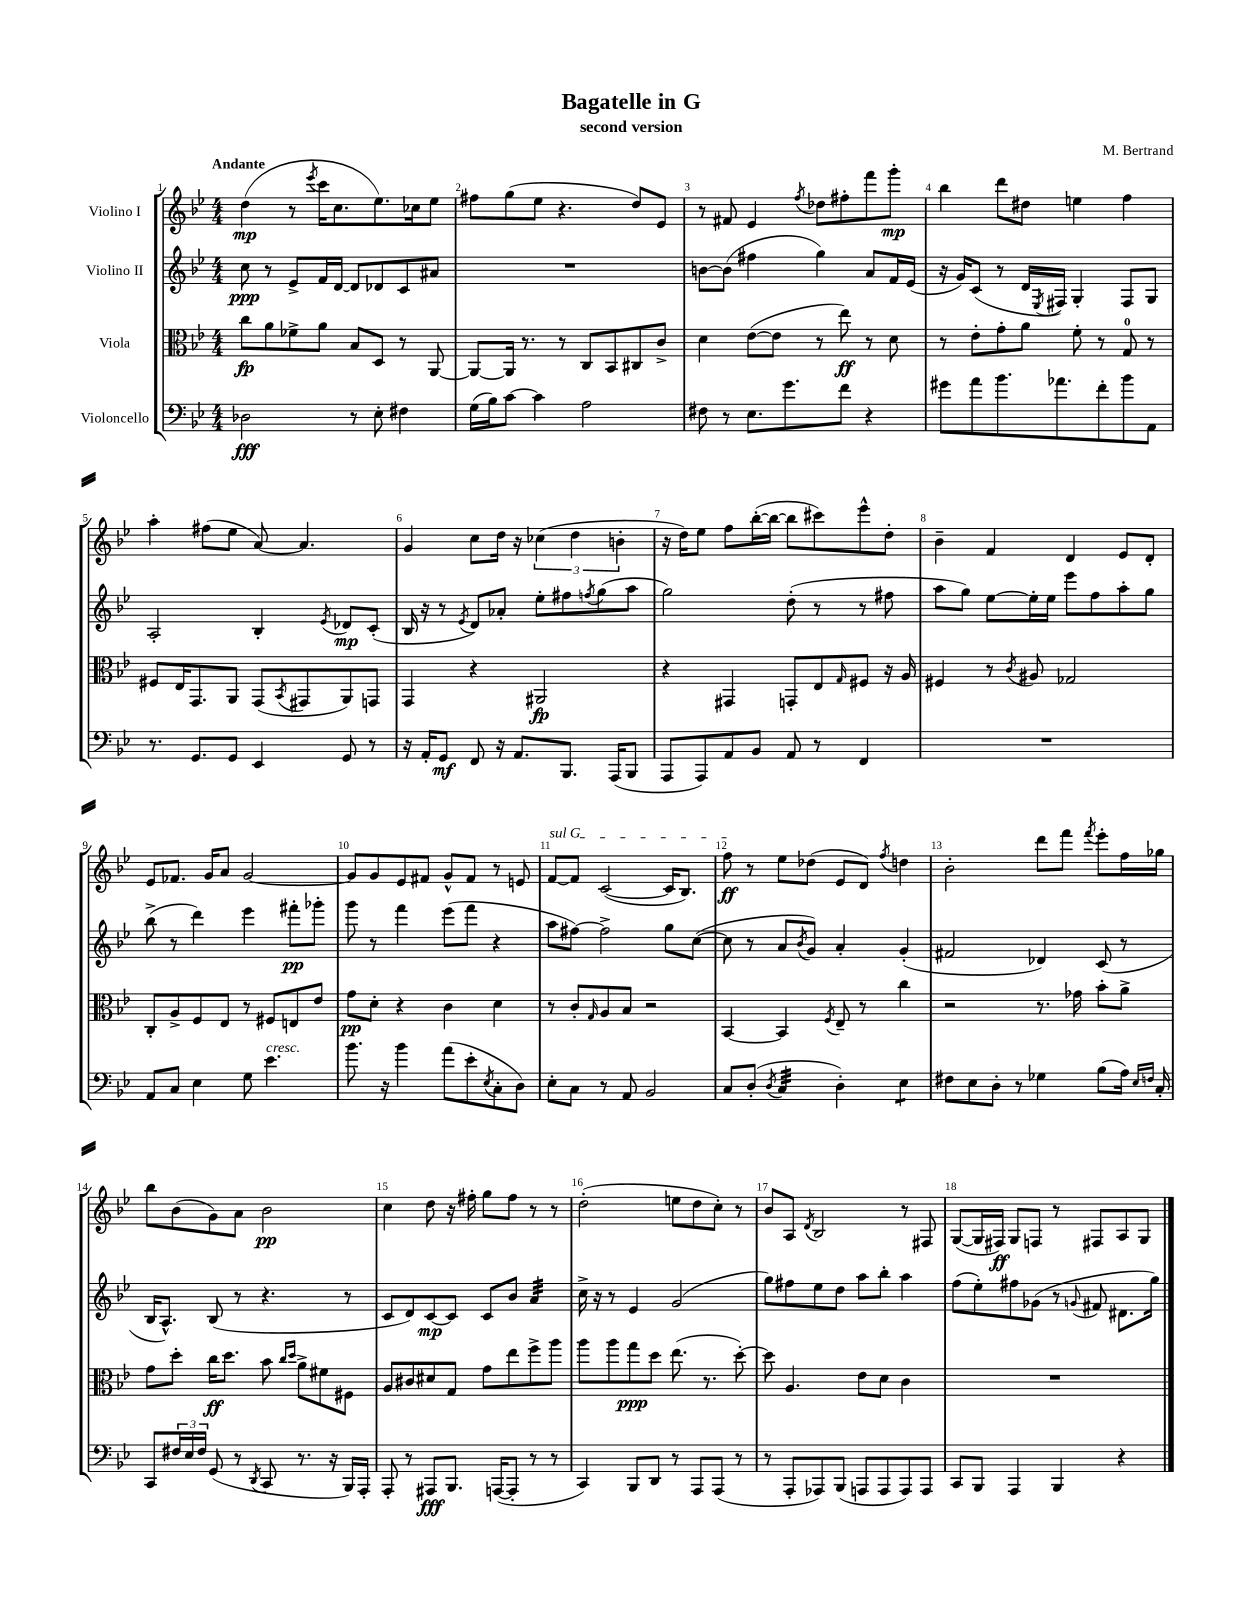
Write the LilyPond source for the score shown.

\header { title = "Bagatelle in G" composer = "M. Bertrand" subtitle = "second version" }
<<
\new StaffGroup <<
\new Staff = "s0" \with { instrumentName = "Violino I" } {
    \clef treble \key bes \major \numericTimeSignature \time 4/4 \tempo "Andante"
    d''4\mp( r8 \acciaccatura { ees'''8 } c'''16 c''8. ees''8.) ces''16 ees''8 |
    fis''8 g''8( ees''8 r4. d''8) ees'8 |
    r8 fis'8 ees'4 \acciaccatura { f''8 } des''8 fis''8-. f'''8 g'''8-.\mp |
    bes''4 d'''8 dis''8 e''4 f''4 |
    a''4-. fis''8( ees''8 a'8~) a'4. |
    g'4 c''8 d''16 r16 \tuplet 3/2 { ces''4( d''4 b'4-. } |
    r16 d''16) ees''8 f''8 bes''16~-.( bes''16~ bes''8 cis'''8) ees'''8-^ d''8-. |
    bes'4-- f'4 d'4 ees'8 d'8-. |
    ees'8 fes'8. g'16 a'8 g'2~ |
    g'8 g'8 ees'8 fis'8 g'8-^ fis'8 r8 e'8 |
    \once \override TextSpanner.bound-details.left.text = \markup { \italic "sul G" } f'8~\startTextSpan f'8 c'2~( c'16 bes8.) |
    f''8\ff\stopTextSpan r8 ees''8 des''8( ees'8 d'8) \acciaccatura { f''8 } d''4 |
    bes'2-. d'''8 f'''8 \acciaccatura { f'''8 } ees'''8-. f''16 ges''16 |
    bes''8 bes'8( g'8) a'8 bes'2\pp |
    c''4 d''8 r16 fis''16-. g''8 fis''8 r8 r8 |
    d''2-.( e''8 d''8 c''8-.) r8 |
    bes'8 a8 \acciaccatura { d'8 } bes2 r8 fis8 |
    g8~( g16 fis16\ff) g8 f8 r8 fis8 a8 g8 \bar "|." |
}
\new Staff = "s1" \with { instrumentName = "Violino II" } {
    \clef treble \key bes \major \numericTimeSignature \time 4/4
    c''8\ppp r8 ees'8-> f'16 d'16~ d'8 des'8 c'8 ais'8 |
    R1 |
    b'8~ b'8( fis''4 g''4) a'8 f'16 ees'16( |
    r16 g'16) c'8( r8 d'16 \acciaccatura { ees8 } fis16) g4-. fis8 g8 |
    a2-. bes4-. \acciaccatura { ees'8 } des'8\mp c'8-.( |
    bes16 r16 r8 \acciaccatura { ees'8 } d'8) aes'8-. ees''8-. fis''8 \acciaccatura { f''8 } g''8( a''8 |
    g''2) d''8-.( r8 r8 fis''8 |
    a''8 g''8) ees''8~ ees''16-. ees''16 ees'''8 f''8 a''8-. g''8 |
    bes''8->( r8 d'''4) ees'''4 fis'''8-.\pp ges'''8-. |
    g'''8 r8 f'''4 ees'''8( f'''8 r4 |
    a''8 fis''8~) fis''2-> g''8 c''8~( |
    c''8 r8 a'8 \acciaccatura { bes'8 } g'8) a'4-. g'4-.( |
    fis'2 des'4) c'8( r8 |
    bes16 a8.-^) bes8( r8 r4. r8 |
    c'8 d'8) c'8~\mp c'8 c'8 bes'8 a'4:32 |
    c''16-> r16 r8 ees'4 g'2( |
    g''8) fis''8 ees''8 d''8 a''8 bes''8-. a''4 |
    f''8( ees''8-.) fis''8 ges'8( r8 \appoggiatura { g'8 } fis'8 dis'8. g''16) \bar "|." |
}
\new Staff = "s2" \with { instrumentName = "Viola" } {
    \clef alto \key bes \major \numericTimeSignature \time 4/4
    c''8\fp a'8 fes'8-> a'8 bes8 d8 r8 a,8~ |
    a,8~ a,16 r8. r8 c8 bes,8 cis8 c'8-> |
    d'4 ees'8~( ees'8 r8 ees''8\ff) r8 d'8 |
    r8 ees'8-. g'8-. a'8 f'8-. r8 g8-0 r8 |
    fis8 ees16 g,8. a,8 g,8( \acciaccatura { bes,8 } gis,8 a,8) g,8 |
    g,4 r4 ais,2\fp |
    r4 gis,4 g,8-. ees8 \grace { g16 } fis8 r16 a16 |
    fis4 r8 \acciaccatura { c'8 } ais8 ges2 |
    c8-. a8-> f8 ees8 r8 fis8 e8 ees'8 |
    g'8\pp d'8-. r4 c'4 d'4 |
    r8 c'8-. \grace { g16 } a8 bes8 r2 |
    bes,4~ bes,4 \acciaccatura { f8 } ees8-- r8 c''4 |
    r2 r8. ges'16 bes'8-. a'8-> |
    g'8 d''8-. c''16\ff d''8. bes'8 \grace { c''16 d''16 } a'8-> fis'8 fis8 |
    a8 cis'8 dis'8 g8 g'8 ees''8 f''8-> a''8 |
    a''8 a''8 g''8\ppp d''8 ees''8.( r8. d''8~-.) |
    d''8 a4. ees'8 d'8 c'4 |
    R1 \bar "|." |
}
\new Staff = "s3" \with { instrumentName = "Violoncello" } {
    \clef bass \key bes \major \numericTimeSignature \time 4/4
    des2\fff r8 ees8-. fis4 |
    g16( bes16) c'8~ c'4 a2 |
    fis8 r8 ees8. g'8. f'8 r4 |
    gis'8 a'8 bes'8. aes'8. f'8-. bes'8 a,8 |
    r8. g,8. g,8 ees,4 g,8 r8 |
    r16 a,16-. g,8\mf f,8 r16 a,8. bes,,8. a,,16( bes,,8 |
    a,,8 a,,8) a,8 bes,8 a,8 r8 f,4 |
    R1 |
    a,8 c8 ees4 g8 ees'4.^\markup { \italic "cresc." } |
    bes'8. r16 bes'4 a'8( ees'8-. \acciaccatura { ees8 } c8-. d8) |
    ees8-. c8 r8 a,8 bes,2 |
    c8 d8-.( \acciaccatura { d8 } c4:32 d4-.) ees4:8 |
    fis8 ees8 d8-. r8 ges4 bes8( a16) \grace { ees16 f16 } c16-. |
    c,8 \tuplet 3/2 { fis16 ees16 fis16 } g,8( r8 \acciaccatura { d,8 } c,8 r8. r16 bes,,16) a,,16-. |
    a,,8-. r8 ais,,8\fff bes,,8. a,,16~( a,,8-. r8 r8 |
    c,4) bes,,8 d,8 r8 a,,8 a,,8( r8 |
    r8 a,,8-. aes,,8) bes,,8( a,,8 a,,8 a,,8) a,,8 |
    c,8 bes,,8 a,,4 bes,,4 r4 \bar "|." |
}
>>
>>
\layout { \context { \Score \override BarNumber.break-visibility = ##(#f #t #t) barNumberVisibility = #all-bar-numbers-visible } }
